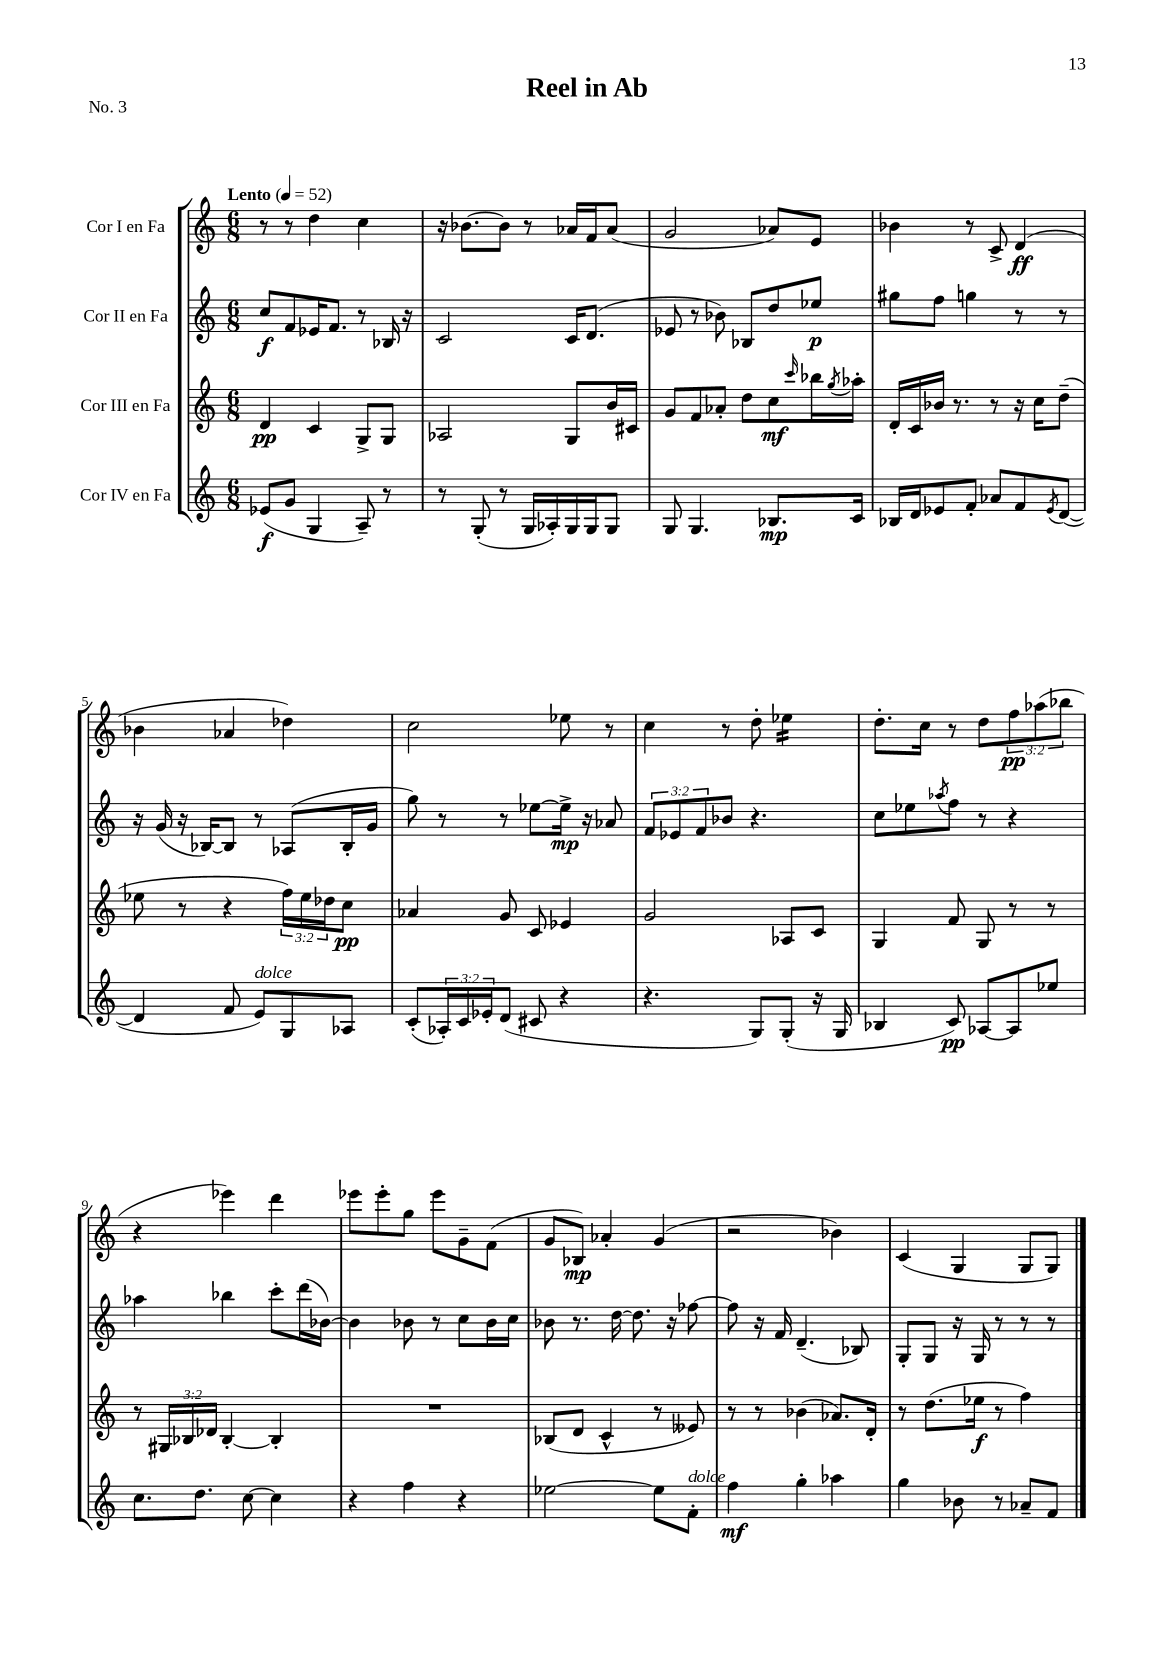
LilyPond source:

\header { title = "Reel in Ab" piece = "No. 3" }
<<
\new StaffGroup <<
\new Staff = "s0" \with { instrumentName = "Cor I en Fa" } {
    \clef treble \key c \major \numericTimeSignature \time 6/8 \override Staff.TupletNumber.text = #tuplet-number::calc-fraction-text \tempo "Lento" 4 = 52
    r8 r8 d''4 c''4 |
    r16 bes'8.~ bes'8 r8 aes'16 f'16 aes'8( |
    g'2 aes'8) e'8 |
    bes'4 r8 c'8-> d'4\ff( |
    bes'4 aes'4 des''4) |
    c''2 ees''8 r8 |
    c''4 r8 d''8-. ees''4:16 |
    d''8.-. c''16 r8 d''8 \tuplet 3/2 { f''8\pp aes''8( bes''8 } |
    r4 ees'''4) d'''4 |
    ees'''8 ees'''8-. g''8 ees'''8 g'8-- f'8( |
    g'8 bes8\mp) aes'4-. g'4( |
    r2 bes'4) |
    c'4( g4 g8 g8) \bar "|." |
}
\new Staff = "s1" \with { instrumentName = "Cor II en Fa" } {
    \clef treble \key c \major \numericTimeSignature \time 6/8 \override Staff.TupletNumber.text = #tuplet-number::calc-fraction-text
    c''8\f f'8 ees'16 f'8. r8 bes16 r16 |
    c'2 c'16 d'8.( |
    ees'8 r8 bes'8) bes8 d''8 ees''8\p |
    gis''8 f''8 g''4 r8 r8 |
    r16 g'16( r16 bes16~) bes8 r8 aes8( bes16-. g'16 |
    g''8) r8 r8 ees''8~ ees''16->\mp r16 aes'8 |
    \tuplet 3/2 { f'8 ees'8 f'8 } bes'8 r4. |
    c''8 ees''8 \acciaccatura { aes''8 } f''8 r8 r4 |
    aes''4 bes''4 c'''8-. d'''16( bes'16~) |
    bes'4 bes'8 r8 c''8 bes'16 c''16 |
    bes'8 r8. d''16~ d''8. r16 fes''8~ |
    fes''8 r16 f'16 d'4.--( bes8) |
    g8-. g8 r16 g16 r8 r8 r8 \bar "|." |
}
\new Staff = "s2" \with { instrumentName = "Cor III en Fa" } {
    \clef treble \key c \major \numericTimeSignature \time 6/8 \override Staff.TupletNumber.text = #tuplet-number::calc-fraction-text
    d'4\pp c'4 g8-> g8 |
    aes2 g8 b'16 cis'16 |
    g'8 f'8 aes'8-. d''8 c''8\mf \grace { c'''16 } bes''16 \acciaccatura { g''8 } aes''16-. |
    d'16-. c'16 bes'16 r8. r8 r16 c''16 d''8--( |
    ees''8 r8 r4 \tuplet 3/2 { f''16) ees''16 des''16 } c''8\pp |
    aes'4 g'8 c'8 ees'4 |
    g'2 aes8 c'8 |
    g4 f'8 g8 r8 r8 |
    r8 \tuplet 3/2 { gis16 bes16 des'16 } bes4~-. bes4-. |
    R2. |
    bes8( d'8 c'4-^ r8 eeses'8) |
    r8 r8 bes'4( aes'8.) d'16-. |
    r8 d''8.( ees''16\f r8 f''4) \bar "|." |
}
\new Staff = "s3" \with { instrumentName = "Cor IV en Fa" } {
    \clef treble \key c \major \numericTimeSignature \time 6/8 \override Staff.TupletNumber.text = #tuplet-number::calc-fraction-text
    ees'8\f( g'8 g4 a8--) r8 |
    r8 g8-.( r8 g16 aes16-.) g16 g16 g8 |
    g8 g4. bes8.\mp c'16 |
    bes16 d'16 ees'8 f'8-. aes'8 f'8 \acciaccatura { ees'8 } d'8~( |
    d'4 f'8 e'8^\markup { \italic "dolce" }) g8 aes8 |
    c'8-.( \tuplet 3/2 { aes16-.) c'16 ees'16-. } d'8( cis'8 r4 |
    r4. g8) g8-.( r16 g16 |
    bes4 c'8\pp) aes8~ aes8 ees''8 |
    c''8. d''8. c''8~ c''4 |
    r4 f''4 r4 |
    ees''2~ ees''8 f'8-.^\markup { \italic "dolce" } |
    f''4\mf g''4-. aes''4 |
    g''4 bes'8 r8 aes'8-- f'8 \bar "|." |
}
>>
>>
